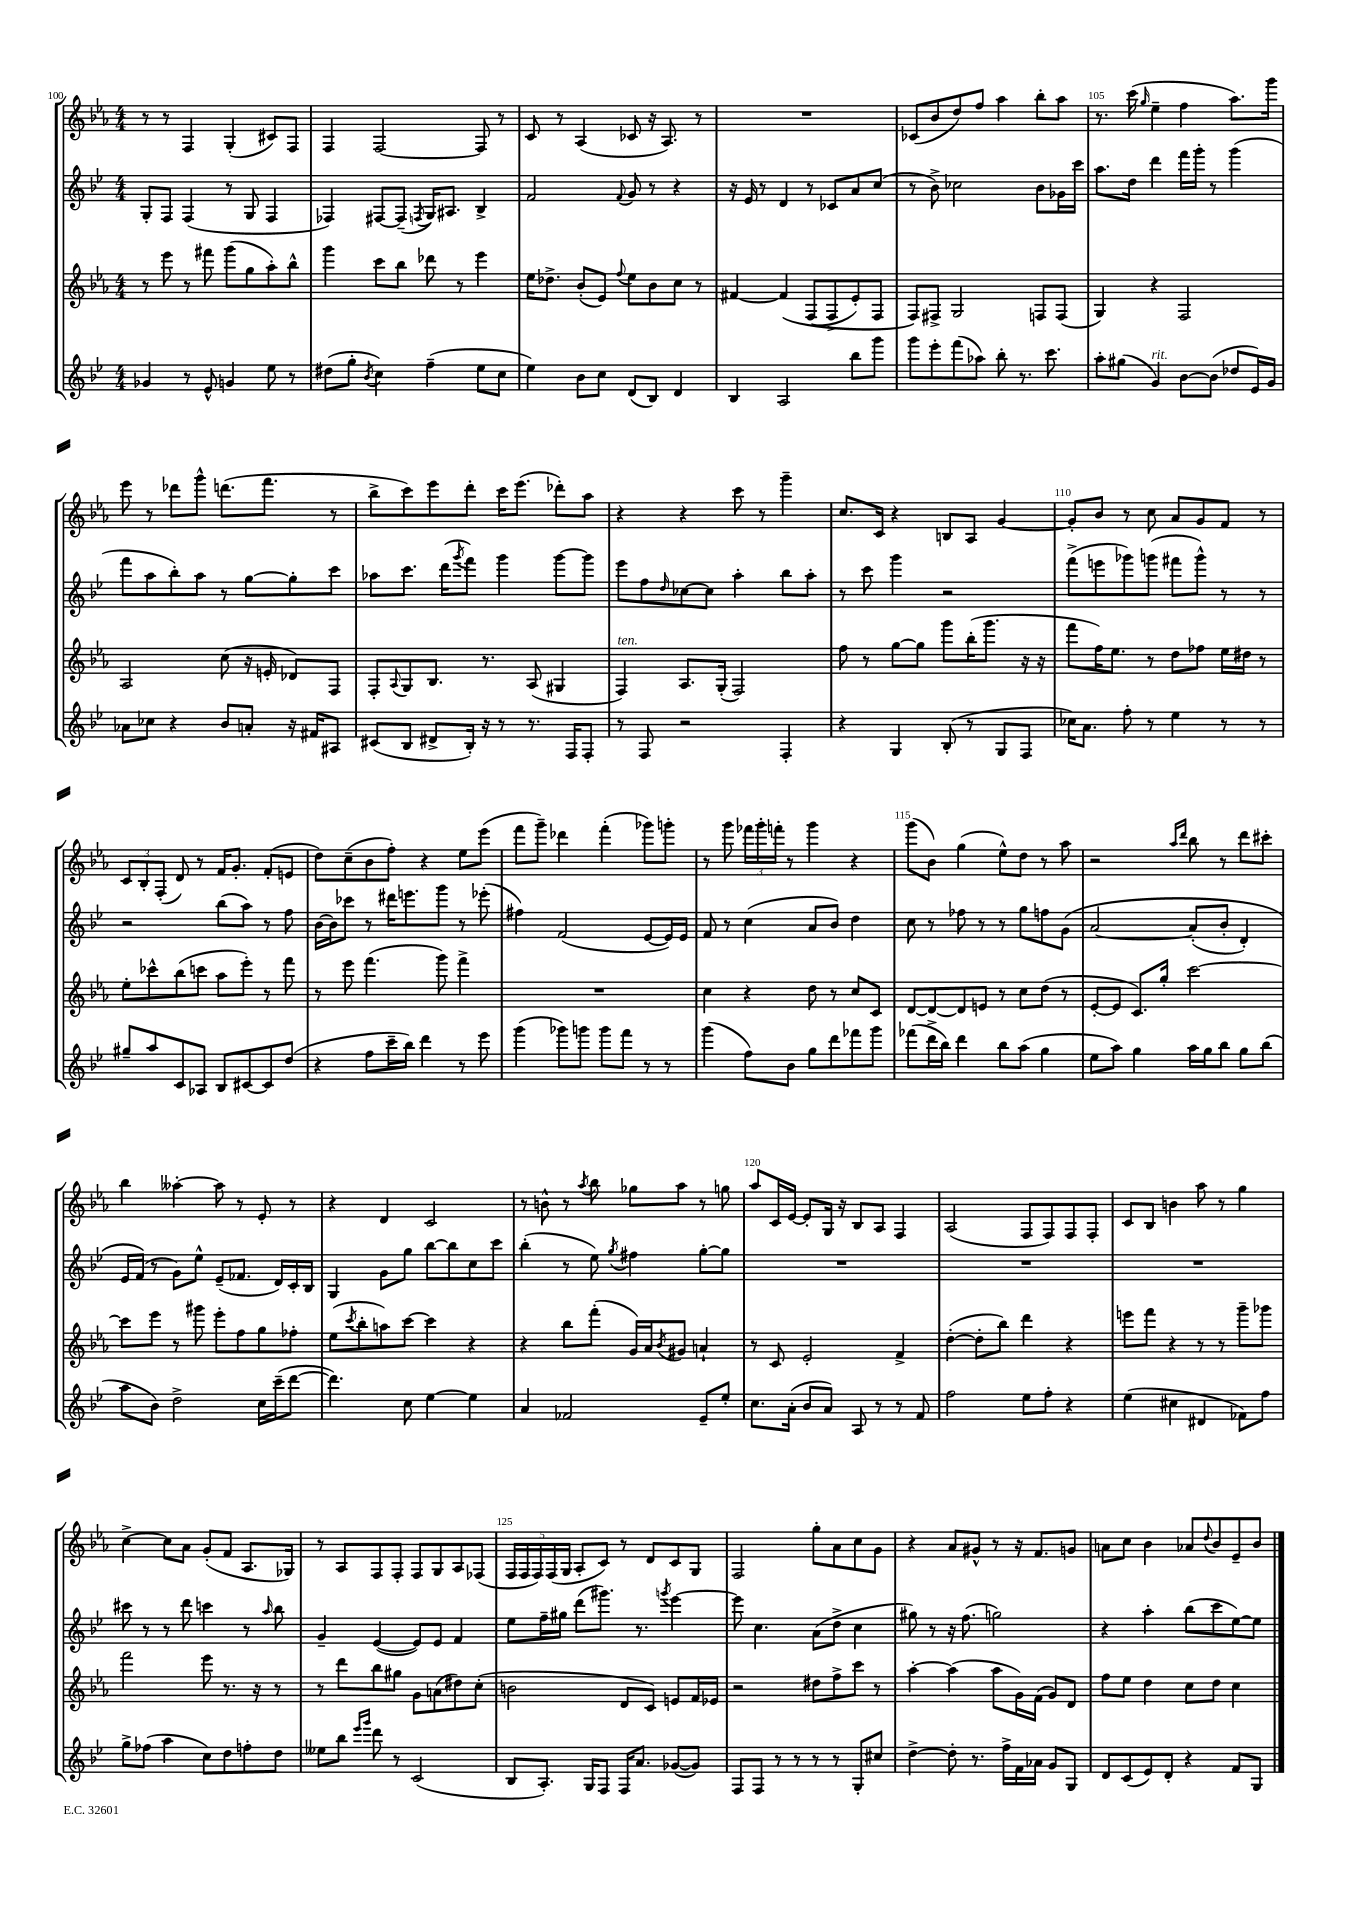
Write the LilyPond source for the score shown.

<<
\new StaffGroup <<
\new Staff = "s0" {
    \clef treble \key ees \major \numericTimeSignature \time 4/4
    r8 r8 f4 g4-.( cis'8) f8 |
    f4 f2~ f8 r8 |
    c'8 r8 aes4( ces'8 r16 aes8.) r8 |
    R1 |
    ces'8( bes'8 d''8) f''8 aes''4 bes''8-. aes''8 |
    r8. c'''16( \grace { g''16 } ees''4-- f''4 aes''8.) g'''16 |
    ees'''8 r8 des'''8 g'''8-^ d'''8.( f'''8. r8 |
    bes''8-> c'''8) ees'''8 d'''8-. c'''16 ees'''8.( des'''8-.) aes''8 |
    r4 r4 c'''8 r8 g'''4-- |
    c''8. c'16 r4 b8 aes8 g'4~ |
    g'8-. bes'8 r8 c''8 aes'8 g'8 f'8 r8 |
    \tuplet 3/2 { c'8 bes8-. f8-.( } d'8) r8 f'16 g'8.-. f'8-.( e'8 |
    d''8) c''8--( bes'8 f''8-.) r4 ees''8 ees'''8( |
    f'''8 g'''8--) des'''4 f'''4-.( ges'''8) g'''8-. |
    r8 g'''8 \tuplet 3/2 { fes'''16 g'''16-. f'''16-. } r8 g'''4 r4 |
    g'''8( bes'8) g''4( ees''8-^) d''8 r8 aes''8 |
    r2 \grace { aes''16 d'''16 } bes''8 r8 d'''8 cis'''8-. |
    bes''4 aeses''4~-. aeses''8 r8 ees'8-. r8 |
    r4 d'4 c'2 |
    r8 b'8-^ r8 \acciaccatura { aes''8 } bes''8 ges''8 aes''8 r8 g''8 |
    aes''8 c'16 ees'16~ ees'8-. g16 r16 bes8 aes8 f4 |
    aes2( f8 f8) f8 f8-. |
    c'8 bes8 b'4 aes''8 r8 g''4 |
    c''4~-> c''8 aes'8 g'8-.( f'8 aes8. ges16) |
    r8 aes8 f8 f8-. f8 g8 aes8 fes8( |
    \tuplet 5/4 { f16 f16 f16) f16( g16 } aes8-. c'8) r8 d'8 c'8 g8 |
    f2 g''8-. aes'8 c''8 g'8 |
    r4 aes'8 gis'8-^ r8 r16 f'8. g'8 |
    a'8 c''8 bes'4 aes'8 \appoggiatura { d''8 } bes'8 ees'8-- bes'8 \bar "|." |
}
\new Staff = "s1" {
    \clef treble \key bes \major \numericTimeSignature \time 4/4
    g8-. f8 f4( r8 g8 f4 |
    fes4) fis8~ fis8--( \acciaccatura { f8 } g16) ais8. bes4-> |
    f'2 \appoggiatura { f'8 } g'8 r8 r4 |
    r16 ees'16 r8 d'4 r8 ces'8 a'8 c''8( |
    r8 bes'8->) ces''2 bes'8 ges'16 c'''16 |
    a''8. d''16 d'''4 f'''16 g'''16-. r8 g'''4( |
    f'''8 a''8 bes''8-.) a''8 r8 g''8~ g''8-. c'''8 |
    aes''8 c'''8. d'''16( \acciaccatura { g'''8 } f'''8) g'''4 g'''8~ g'''8 |
    ees'''8 f''8 \grace { d''16 } ces''8~ ces''8 a''4-. bes''8 a''8-. |
    r8 c'''8 g'''4 r2 |
    f'''8->( e'''8 ges'''8) g'''8( fis'''8 g'''8-^) r8 r8 |
    r2 bes''8( a''8) r8 f''8 |
    bes'16~ bes'16 ces'''8 r8 dis'''16 e'''8. g'''8 r8 ees'''8-.( |
    fis''4) f'2( ees'8~ ees'16) ees'16 |
    f'8 r8 c''4( a'8 bes'8) d''4 |
    c''8 r8 fes''8 r8 r8 g''8 f''8 g'8\( |
    a'2~ a'8-.( bes'8-. d'4-.) |
    ees'16 f'16(\) r8 g'8) ees''8-^ ees'8--( fes'8. d'16) c'16-. bes16 |
    g4 g'8 g''8 bes''8~ bes''8 c''8 c'''8 |
    bes''4-.( r8 ees''8) \acciaccatura { g''8 } fis''4 g''8~-. g''8 |
    R1 |
    R1 |
    R1 |
    cis'''8 r8 r8 d'''8 c'''4 r8 \grace { a''16 } bes''8 |
    g'4-- ees'4~( ees'8) ees'8 f'4 |
    ees''8 f''16-- gis''16 d'''8( gis'''8.) r8. \acciaccatura { g'''8 } ees'''4~ |
    ees'''8 c''4. a'8( d''8-> c''4 |
    gis''8) r8 r16 f''8.( g''2) |
    r4 a''4-. bes''8( c'''8 ees''8~) ees''8 \bar "|." |
}
\new Staff = "s2" {
    \clef treble \key ees \major \numericTimeSignature \time 4/4
    r8 ees'''8 r8 fis'''8 g'''8( g''8 aes''8-.) bes''8-^ |
    g'''4 c'''8 bes''8 des'''8 r8 ees'''4 |
    ees''16 des''8.-> bes'8-.( ees'8) \appoggiatura { f''8 } ees''8 bes'8 c''8 r8 |
    fis'4~ fis'4\( f8( f8-> ees'8-.) f8 |
    f8\) fis8-> g2 f8 f8( |
    g4) r4 f2 |
    aes2 c''8( r16 e'16-. des'8) f8 |
    f8-. \appoggiatura { aes8 } g8 bes8. r8. aes8( gis4 |
    f4^\markup { \italic "ten." }) aes8. g16-.( f2) |
    f''8 r8 g''8~ g''8 g'''8 bes''16-.( g'''8. r16 r16 |
    f'''8 f''16) ees''8. r8 d''8 fes''8 ees''16 dis''16 r8 |
    ees''8-. ces'''8-^ bes''8( c'''8 aes''8 ees'''8-.) r8 f'''8 |
    r8 ees'''8 f'''4.( g'''8) f'''4-> |
    R1 |
    c''4 r4 d''8 r8 c''8 c'8 |
    d'8~ d'8~ d'8 e'8 r8 c''8 d''8( r8 |
    ees'8~-. ees'8 c'8.) g''16-. c'''2~ |
    c'''8 ees'''8 r8 gis'''8 ees'''8-. f''8 g''8 fes''8-. |
    ees''8( \acciaccatura { c'''8 } bes''8-. a''8) c'''8~ c'''4 r4 |
    r4 bes''8 f'''8-.( g'16) aes'16 \acciaccatura { bes'8 } gis'8 a'4-! |
    r8 c'8 ees'2-. f'4-> |
    d''4~-.( d''8-. bes''8) d'''4 r4 |
    e'''8 f'''8 r4 r8 r8 g'''8-- ges'''8 |
    f'''2 ees'''8 r8. r16 r8 |
    r8 d'''8 bes''8 gis''8 g'8 a'8( dis''8) c''8-.( |
    b'2 d'8 c'8) e'8 f'16 ees'16 |
    r2 dis''8 f''8-> c'''8 r8 |
    aes''4~-. aes''4( aes''8 g'16) f'16( g'8) d'8 |
    f''8 ees''8 d''4 c''8 d''8 c''4 \bar "|." |
}
\new Staff = "s3" {
    \clef treble \key bes \major \numericTimeSignature \time 4/4
    ges'4 r8 ees'8-^ g'4 ees''8 r8 |
    dis''8( g''8-. \acciaccatura { bes'8 } c''4) f''4--( ees''8 c''8 |
    ees''4) bes'8 c''8 d'8( bes8) d'4 |
    bes4 a2 bes''8 g'''8 |
    g'''8 ees'''8-. f'''8( aes''8) bes''8-. r8. c'''8. |
    a''8-. gis''8( g'4^\markup { \italic "rit." }) bes'8~ bes'8( des''8 ees'16) g'16 |
    aes'8 ces''8 r4 bes'8 a'8-. r16 fis'16 ais8 |
    cis'8( bes8 dis'8-> bes16-.) r16 r8 r8. f16 f8-. |
    r8 f8 r2 f4-. |
    r4 g4 bes8-.( r8 g8 f8 |
    ces''16) a'8. f''8-. r8 ees''4 r8 r8 |
    gis''8-- a''8 c'8 aes8 bes8 cis'8~ cis'8 d''8( |
    r4 f''8 c'''16-- bes''16) d'''4 r8 ees'''8 |
    g'''4( ges'''8) g'''8 g'''8 f'''8 r8 r8 |
    g'''4( f''8) bes'8 g''8 d'''8 fes'''8 g'''8 |
    fes'''8( d'''16-> bes''16) d'''4 bes''8 a''8( g''4 |
    ees''8 a''8) g''4 a''16 g''16 bes''8 g''8 bes''8( |
    a''8 bes'8) d''2-> c''16 c'''16--( d'''8~ |
    d'''4.) c''8 ees''4~ ees''4 |
    a'4 fes'2 ees'8-- ees''8-. |
    c''8. a'16-.( bes'8 a'8) a8 r8 r8 f'8 |
    f''2 ees''8 f''8-. r4 |
    ees''4( cis''4 dis'4 fes'8) f''8 |
    g''8-> fes''8( a''4 c''8) d''8 f''8-. d''8 |
    eeses''8 bes''8 \grace { ees'''16 g'''16 } d'''8 r8 c'2( |
    bes8 a8.-.) g16 f8 f16 a'8. ges'8~( ges'8) |
    f8 f8 r8 r8 r8 r8 g8-. cis''8 |
    d''4~-> d''8-. r8. f''16-> f'16 aes'16 g'8 g8 |
    d'8 c'8( ees'8) d'8-. r4 f'8 g8 \bar "|." |
}
>>
>>
\layout { \context { \Score currentBarNumber = #100 \override BarNumber.break-visibility = ##(#f #t #t) barNumberVisibility = #(every-nth-bar-number-visible 5) } }
